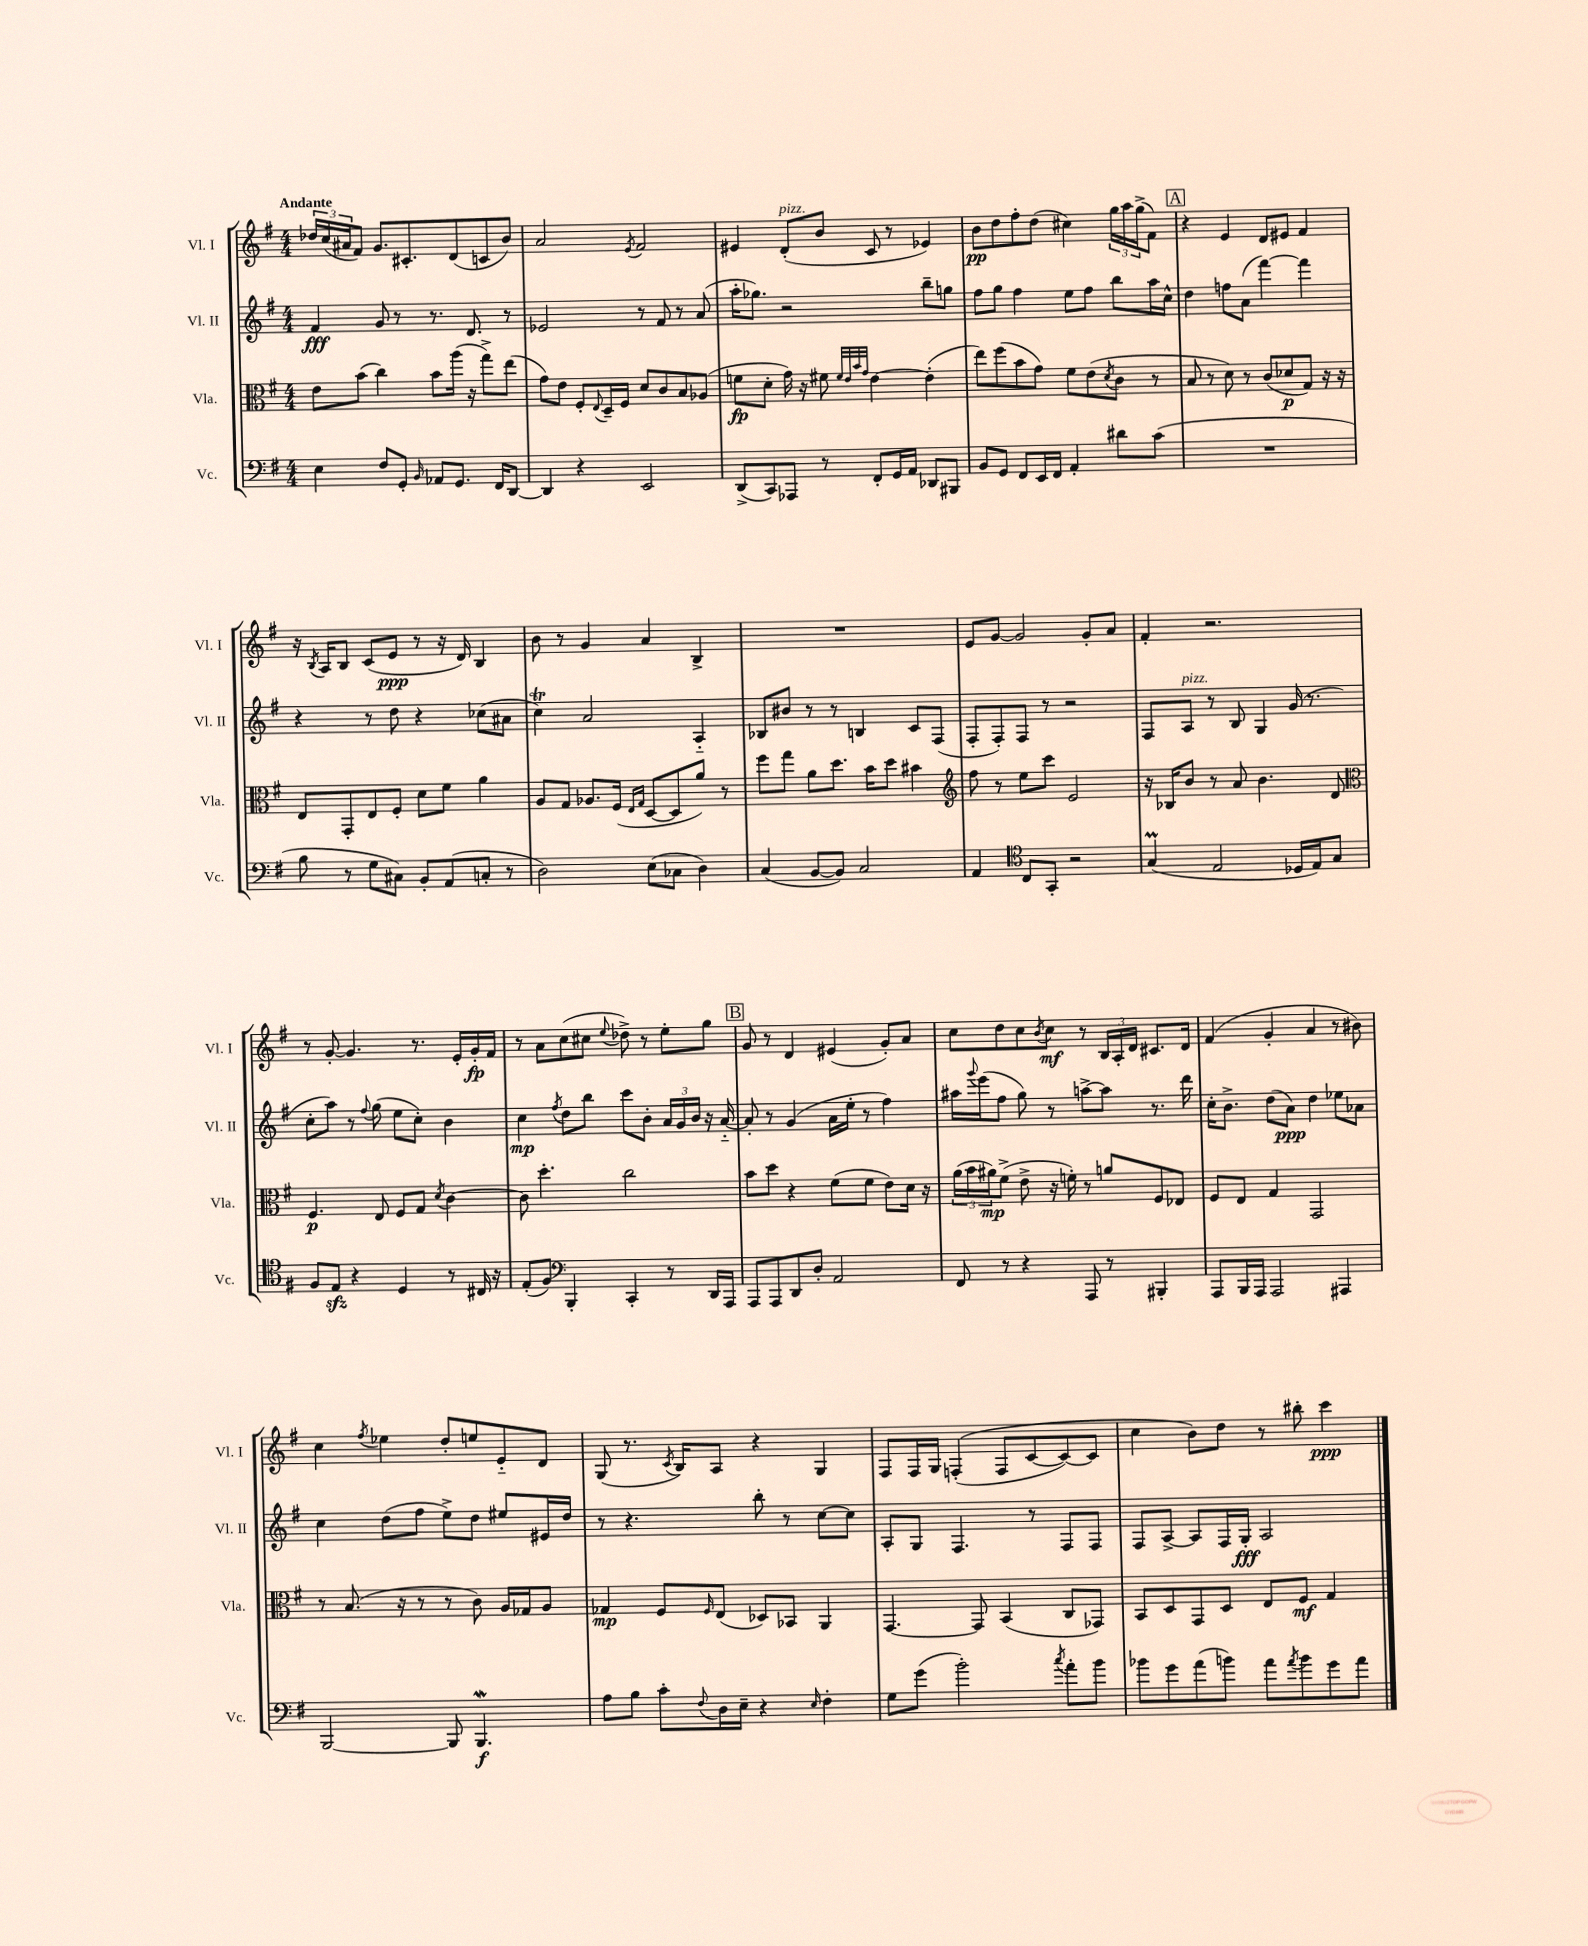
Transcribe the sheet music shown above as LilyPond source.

<<
\new StaffGroup <<
\new Staff = "s0" \with { instrumentName = "Vl. I" shortInstrumentName = "Vl. I" } {
    \clef treble \key g \major \numericTimeSignature \time 4/4 \tempo "Andante"
    \tuplet 3/2 { des''16 c''16( ais'16 } fis'8) g'8. cis'8.-. d'8( c'8 b'8) |
    a'2 \acciaccatura { e'8 } fis'2 |
    eis'4 d'8-.^\markup { \italic "pizz." }( b'8 c'8 r8 ees'4) |
    b'8\pp d''8 fis''8-. d''8( cis''4) \tuplet 3/2 { g''16 a''16 g''16->( } fis'8) |
    \mark \markup { \box "A" } r4 e'4 d'8 eis'8 fis'4 |
    r16 \acciaccatura { b8 } a16 b8 c'8( e'8\ppp r8 r16 d'16) b4 |
    b'8 r8 g'4 a'4 b4-> |
    R1 |
    e'8 g'8~ g'2 g'8-. a'8 |
    fis'4-. r2. |
    r8 g'8~-. g'4. r8. e'16-. g'16-.\fp fis'16 |
    r8 a'8 c''8( cis''8 \appoggiatura { e''8 } des''8->) r8 e''8-. g''8 |
    \mark \markup { \box "B" } g'8 r8 d'4 eis'4( g'8-.) a'8 |
    c''8 d''8 c''8 \acciaccatura { b'8 } c''8\mf r8 \tuplet 3/2 { b16 a16-. d'16 } cis'8. d'16 |
    fis'4( g'4-. a'4 r8 bis'8) |
    c''4 \acciaccatura { fis''8 } ees''4 d''8-. e''8 e'8-_ d'8 |
    g8( r8. \acciaccatura { c'8 } b16) a8 r4 g4 |
    fis8 fis16 g16 f4-.(\( f8 c'8~ c'8~) c'8 |
    c''4 b'8\) d''8 r8 bis''8-. c'''4\ppp \bar "|." |
}
\new Staff = "s1" \with { instrumentName = "Vl. II" shortInstrumentName = "Vl. II" } {
    \clef treble \key g \major \numericTimeSignature \time 4/4
    fis'4\fff g'8 r8 r8. d'8. r8 |
    ees'2 r8 fis'8 r8 a'8( |
    a''16-. ges''8.) r2 b''8-- g''8 |
    fis''8 g''8 fis''4 e''8 fis''8 b''8 a''16 c''16-^ |
    \mark \markup { \box "A" } d''4 f''8 a'8( fis'''4~) fis'''4 |
    r4 r8 d''8 r4 ces''8( ais'8 |
    c''4\trill) a'2 a4-_ |
    bes8 bis'8 r8 r8 b4 c'8 fis8( |
    fis8-. fis8-.) fis8 r8 r2 |
    fis8 a8^\markup { \italic "pizz." } r8 b8 g4 g'16( r8. |
    c''8-. a''8) r8 \appoggiatura { fis''8 } g''8( e''8 c''8-.) b'4 |
    c''4\mp \acciaccatura { fis''8 } d''8 b''8 c'''8 b'8-. \tuplet 3/2 { a'16 g'16 b'16 } r16 a'16~-_ |
    \mark \markup { \box "B" } a'8-. r8 g'4( a'16 e''16-. r8 fis''4) |
    ais''16 \appoggiatura { g'''8 } e'''16( fis''8 g''8) r8 a''8~-> a''8 r8. d'''16 |
    c''16-. b'8.-> d''8( a'8\ppp) d''4 ees''8 aes'8 |
    c''4 d''8( fis''8 e''8->) d''8 eis''8 eis'16 d''16 |
    r8 r4. b''8-. r8 c''8~ c''8 |
    a8-. g8 fis4. r8 fis8 fis8 |
    fis8 a8~-> a8 fis16 g16-.\fff a2 \bar "|." |
}
\new Staff = "s2" \with { instrumentName = "Vla." shortInstrumentName = "Vla." } {
    \clef alto \key g \major \numericTimeSignature \time 4/4
    e'8 b'8( c''4) b'8 a''16( r16 g''8->) e''8( |
    g'8) e'8 fis8-. \appoggiatura { e8 } d16-- fis16 d'8 c'8 b8 aes8( |
    f'8\fp d'8-. g'16) r16 fis'8 \grace { fis'32 e'32 b'32 g'32 } e'4~ e'4-.( |
    e''8) fis''8( b'8 g'8) fis'8 e'8( \acciaccatura { d'8 } c'8 r8 |
    \mark \markup { \box "A" } b8 r8 d'8) r8 c'8( des'8\p g8) r16 r16 |
    e8 g,8-. e8 fis8-. d'8 fis'8 a'4 |
    a8 g8 aes8. fis16( \grace { e16 g16 } d8~ d8 a'8) r8 |
    fis''8 g''8 a'8 d''8. b'16 d''8 bis'4 |
    \clef treble fis''8 r8 e''8 c'''8 e'2 |
    r16 bes16 b'8 r8 a'8 b'4. d'8 |
    \clef alto fis4.\p e8 fis8 g8 \acciaccatura { d'8 } c'4~ |
    c'8 d''4.-. c''2 |
    \mark \markup { \box "B" } b'8 d''8 r4 fis'8( fis'8 e'8) d'16 r16 |
    \tuplet 3/2 { a'16( b'16 ais'16\mp) } fis'8->( e'8-> r16 f'16-.) r8 a'8 fis8 ees8 |
    fis8 e8 g4 g,2 |
    r8 b8.( r16 r8 r8 c'8) a16 ges16 a8 |
    ges4\mp fis8 \grace { fis16 } e8( des8) bes,8 a,4 |
    g,4.~ g,8 b,4( c8 ges,8) |
    b,8 d8 g,8 d8 e8 fis8\mf g4 \bar "|." |
}
\new Staff = "s3" \with { instrumentName = "Vc." shortInstrumentName = "Vc." } {
    \clef bass \key g \major \numericTimeSignature \time 4/4
    e4 fis8 g,8-. \grace { b,16 } aes,8 g,8. fis,16 d,8~ |
    d,4 r4 e,2 |
    d,8->( c,8) aes,,8 r8 fis,8-. g,16 a,16 des,8 bis,,8 |
    b,8 g,8 fis,8 e,16 fis,16 a,4-. dis'8 c'8( |
    \mark \markup { \box "A" } R1 |
    b8 r8 g8 cis8) b,8-. a,8( c8-. r8 |
    d2) e8( ces8 d4) |
    c4( b,8~ b,8) c2 |
    a,4 \clef tenor c8 g,8-. r2 |
    g4\prall( e2 des16 e16) g8 |
    fis8 e8\sfz r4 d4 r8 cis16 r16 |
    e8-.( fis8) \clef bass b,,4-. c,4-. r8 d,16 a,,16 |
    \mark \markup { \box "B" } a,,8 a,,8 d,8 d8-. a,2 |
    fis,8 r8 r4 a,,8 r8 bis,,4-. |
    a,,8 b,,16 a,,16 a,,2 ais,,4 |
    b,,2~ b,,8 b,,4.\mordent\f |
    a8 b8 c'8-. \appoggiatura { fis8 } d16 e16-- r4 \grace { e16 } fis4-. |
    g8 g'8( b'2-.) \acciaccatura { c''8 } a'8-. b'8 |
    bes'8 g'8 a'8( b'8) a'8 \acciaccatura { a'8 } b'8 g'8 a'8 \bar "|." |
}
>>
>>
\layout { \context { \Score \remove "Bar_number_engraver" } }
